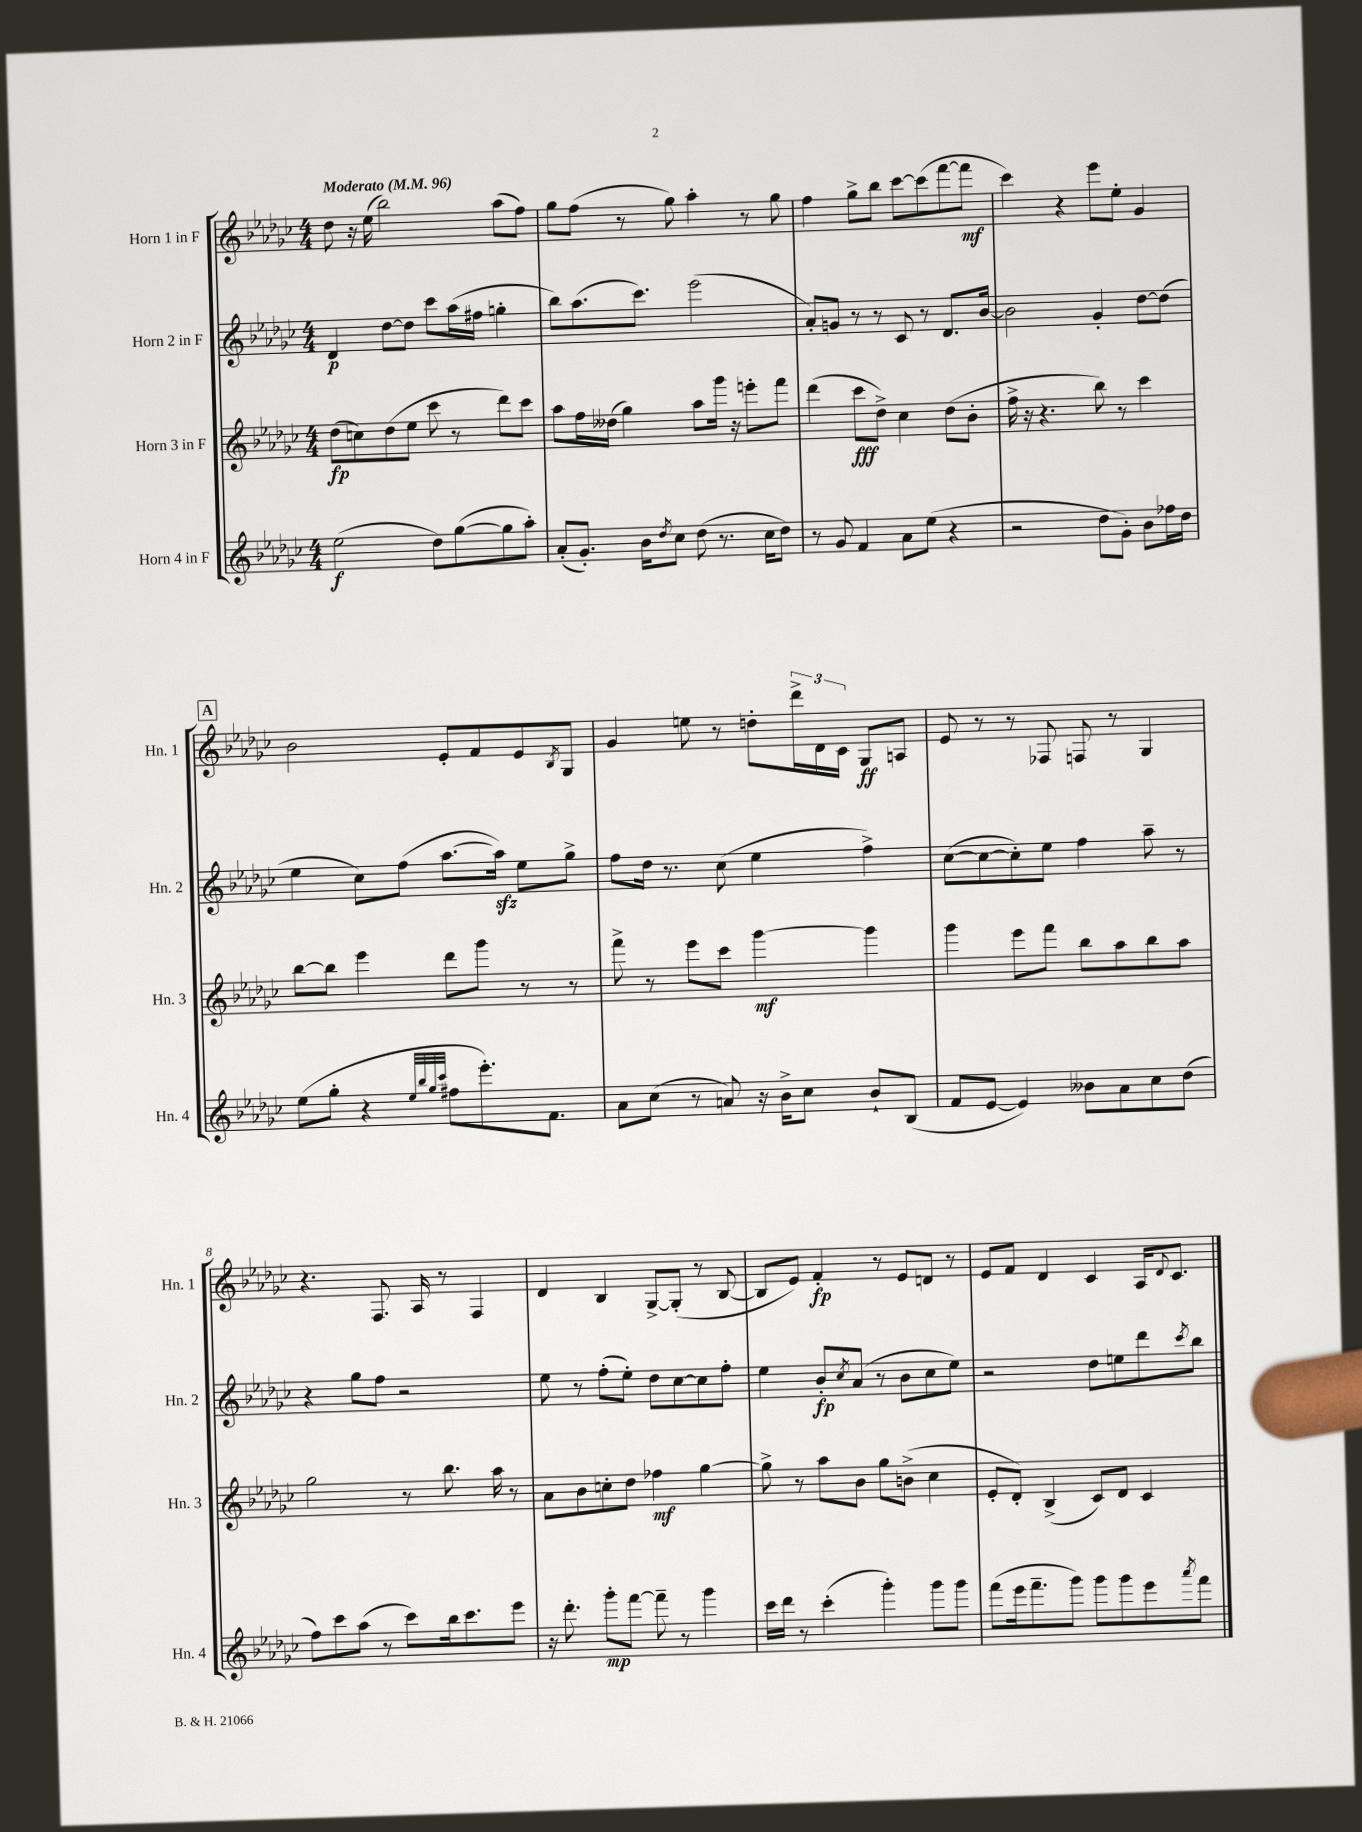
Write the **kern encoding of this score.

**kern	**kern	**kern	**kern
*staff4	*staff3	*staff2	*staff1
*clefG2	*clefG2	*clefG2	*clefG2
*k[b-e-a-d-g-c-]	*k[b-e-a-d-g-c-]	*k[b-e-a-d-g-c-]	*k[b-e-a-d-g-c-]
*M4/4	*M4/4	*M4/4	*M4/4
*MM96	*MM96	*MM96	*MM96
(2ee-\	(8dd-\L	4d-/	8dd-\
.	8cc\)	.	16r
.	.	.	(16ee-\
.	(8dd-\	[8dd-\L	2bb-\)
.	8ee-\J	8dd-\]J	.
8dd-\L)	8ccc-\	8ccc-\L	.
([8gg-\	8r	(16aa-\L	.
.	.	16ff#\JJ	.
8gg-\]	8ddd-\L)	4gg'\	(8aa-\L
8aa-'\J)	8ccc-\J	.	8ff\J)
=	=	=	=
(8a-'/L	8aa-\L	8bb-\L)	8gg-\L
8.g-'/J)	16ff\L	(8.aa-\	(8ff\J
.	(16dd--\JJ	.	.
.	4gg-\)	.	8r
16b-\LK	.	8.ccc-\J)	.
8qdd-/	.	.	.
8cc-\J	.	.	8gg-\)
(8dd-\	8aa-\L	(2eee-\	4aa-'\
8.r	16ggg-\Jk	.	.
.	16r	.	.
.	8eee'\L	.	8r
16cc-\LK	.	.	.
8dd-\J)	8fff\J	.	8gg-\
=	=	=	=
8r	(4ddd-\	8a-'/L)	4ff\
8g-/	.	8g/J	.
4f/	8ccc-\L	8r	8gg-^\L
.	8dd-^\J)	8r	8bb-\J
8a-\L	4cc-\	8c-/	[8ccc-\L
(8ee-\J	.	8r	(8ccc-\]
4r	(8dd-\L	8.d-/L	[8fff\
.	8b-'\J	.	8fff\]J
.	.	[16b-/Jk	.
=	=	=	=
2r	16ff^\	2b-\]	4ccc-\)
.	16r	.	.
.	4.r	.	.
.	.	.	4r
8dd-\L	8bb-\)	4g-'/	8eee-\L
8g-'\J)	8r	.	8ee-'\J
8b-\L	4ccc-\	[8dd-\L	4g-/
16ff-\L	.	(8dd-\]J	.
16dd-\JJ	.	.	.
=	=	=	=
(8ee-\L	[8bb-\L	4ee-\	2b-\
8gg-'\J	8bb-\]J	.	.
4r	4eee-\	8cc-\L)	.
.	.	(8ff\J	.
32qqee-/LLL	.	.	.
32qqbb-/	.	.	.
32qqgg-/	.	.	.
32qqccc-/JJJ	.	.	.
8ff#\L	8ddd-\L	[8.aa-\L	8e-'/L
8.eee-'\)	8ggg-\J	.	8f/
.	.	16aa-\]Jk)	.
.	8r	8ee-\L	8e-/
8.f\J	.	.	.
.	.	.	8qB-/
.	8r	8gg-^\J	8G-/J
=	=	=	=
8a-\L	8fff^\	8ff\L	4g-/
(8cc-\J	8r	16dd-\Jk	.
.	.	8.r	.
8r	8eee-\L	.	8ee\
8a/)	8ccc-\J	(8cc-\	8r
16r	[4ggg-\	4ee-\	8dd'\L
16b-^\LK	.	.	.
8cc-\J	.	.	24ddd-^\L
.	.	.	24d-\
.	.	.	24c-\JJ
8b-`/L	4ggg-\]	4ff^\)	8G-/L
(8B-/J	.	.	8A/J
=	=	=	=
8f/L	4ggg-\	([8cc-\L	8e-/
[8e-/J	.	8cc-\_	8r
4e-/])	8eee-\L	8cc-'\])	8r
.	8fff\J	8ee-\J	8F-/
8b--\L	8bb-\L	4ff\	8F/
8a-\	8aa-\	.	8r
8cc-\	8bb-\	8aa-~\	4G-/
(8dd-\J	8aa-\J	8r	.
=	=	=	=
8ff\L)	2gg-\	4r	4.r
8ccc-\	.	.	.
(8aa-\J	.	8gg-\L	.
8r	.	8ff\J	8.F/
8ccc-\L)	8r	2r	.
.	.	.	16A-/
16bb-\k	8.bb-\	.	8r
8.ccc-\	.	.	.
.	.	.	4F/
.	16aa-\	.	.
8eee-\J	8r	.	.
=	=	=	=
16r	8a-\L	8ee-\	4d-/
8.ddd-'\	.	.	.
.	8b-\	8r	.
8ggg-'\L	8cc'\	(8ff'\L	4B-/
[8fff\J	8dd-\J	8ee-'\J)	.
8fff~\]	4ff-\	8dd-\L	[8G-^/L
8r	.	[8cc-\	(8G-'/]J
4ggg-\	[4gg-\	8cc-\]	8r
.	.	8ff'\J	[8B-/
=	=	=	=
16ccc-\LL	8gg-^\]	4ee-\	8B-/]L
16ddd-\JJ	.	.	.
8r	8r	.	8e-/J)
(4ccc-'\	8aa-\L	8b-'/L	4f'/
.	.	8qcc-/	.
.	8b-\J	(8a-/J	.
4ggg-'\)	8gg-\L	8r	8r
.	(8b^\J	8b-\L	8e-/L
8ggg-\L	4cc-\	8cc-\	8d/J
8ggg-\J	.	8ee-\J)	8r
=	=	=	=
(8fff\L	8e-'/L	2r	8e-/L
16eee-\k	8d-'/J)	.	8f/J
8.fff~\	.	.	.
.	(4B-^/	.	4d-/
8ggg-\J)	.	.	.
8ggg-\L	8c-/L)	8dd-\L	4c-/
8ggg-\	8d-/J	8ee\	.
8eee-\	4c-/	8ddd-\	16A-/LK
.	.	.	8qqd-/
.	.	.	8.c-/J
8qaaa-/	.	8qccc-/	.
8fff\J	.	8bb-\J	.
==	==	==	==
*-	*-	*-	*-
